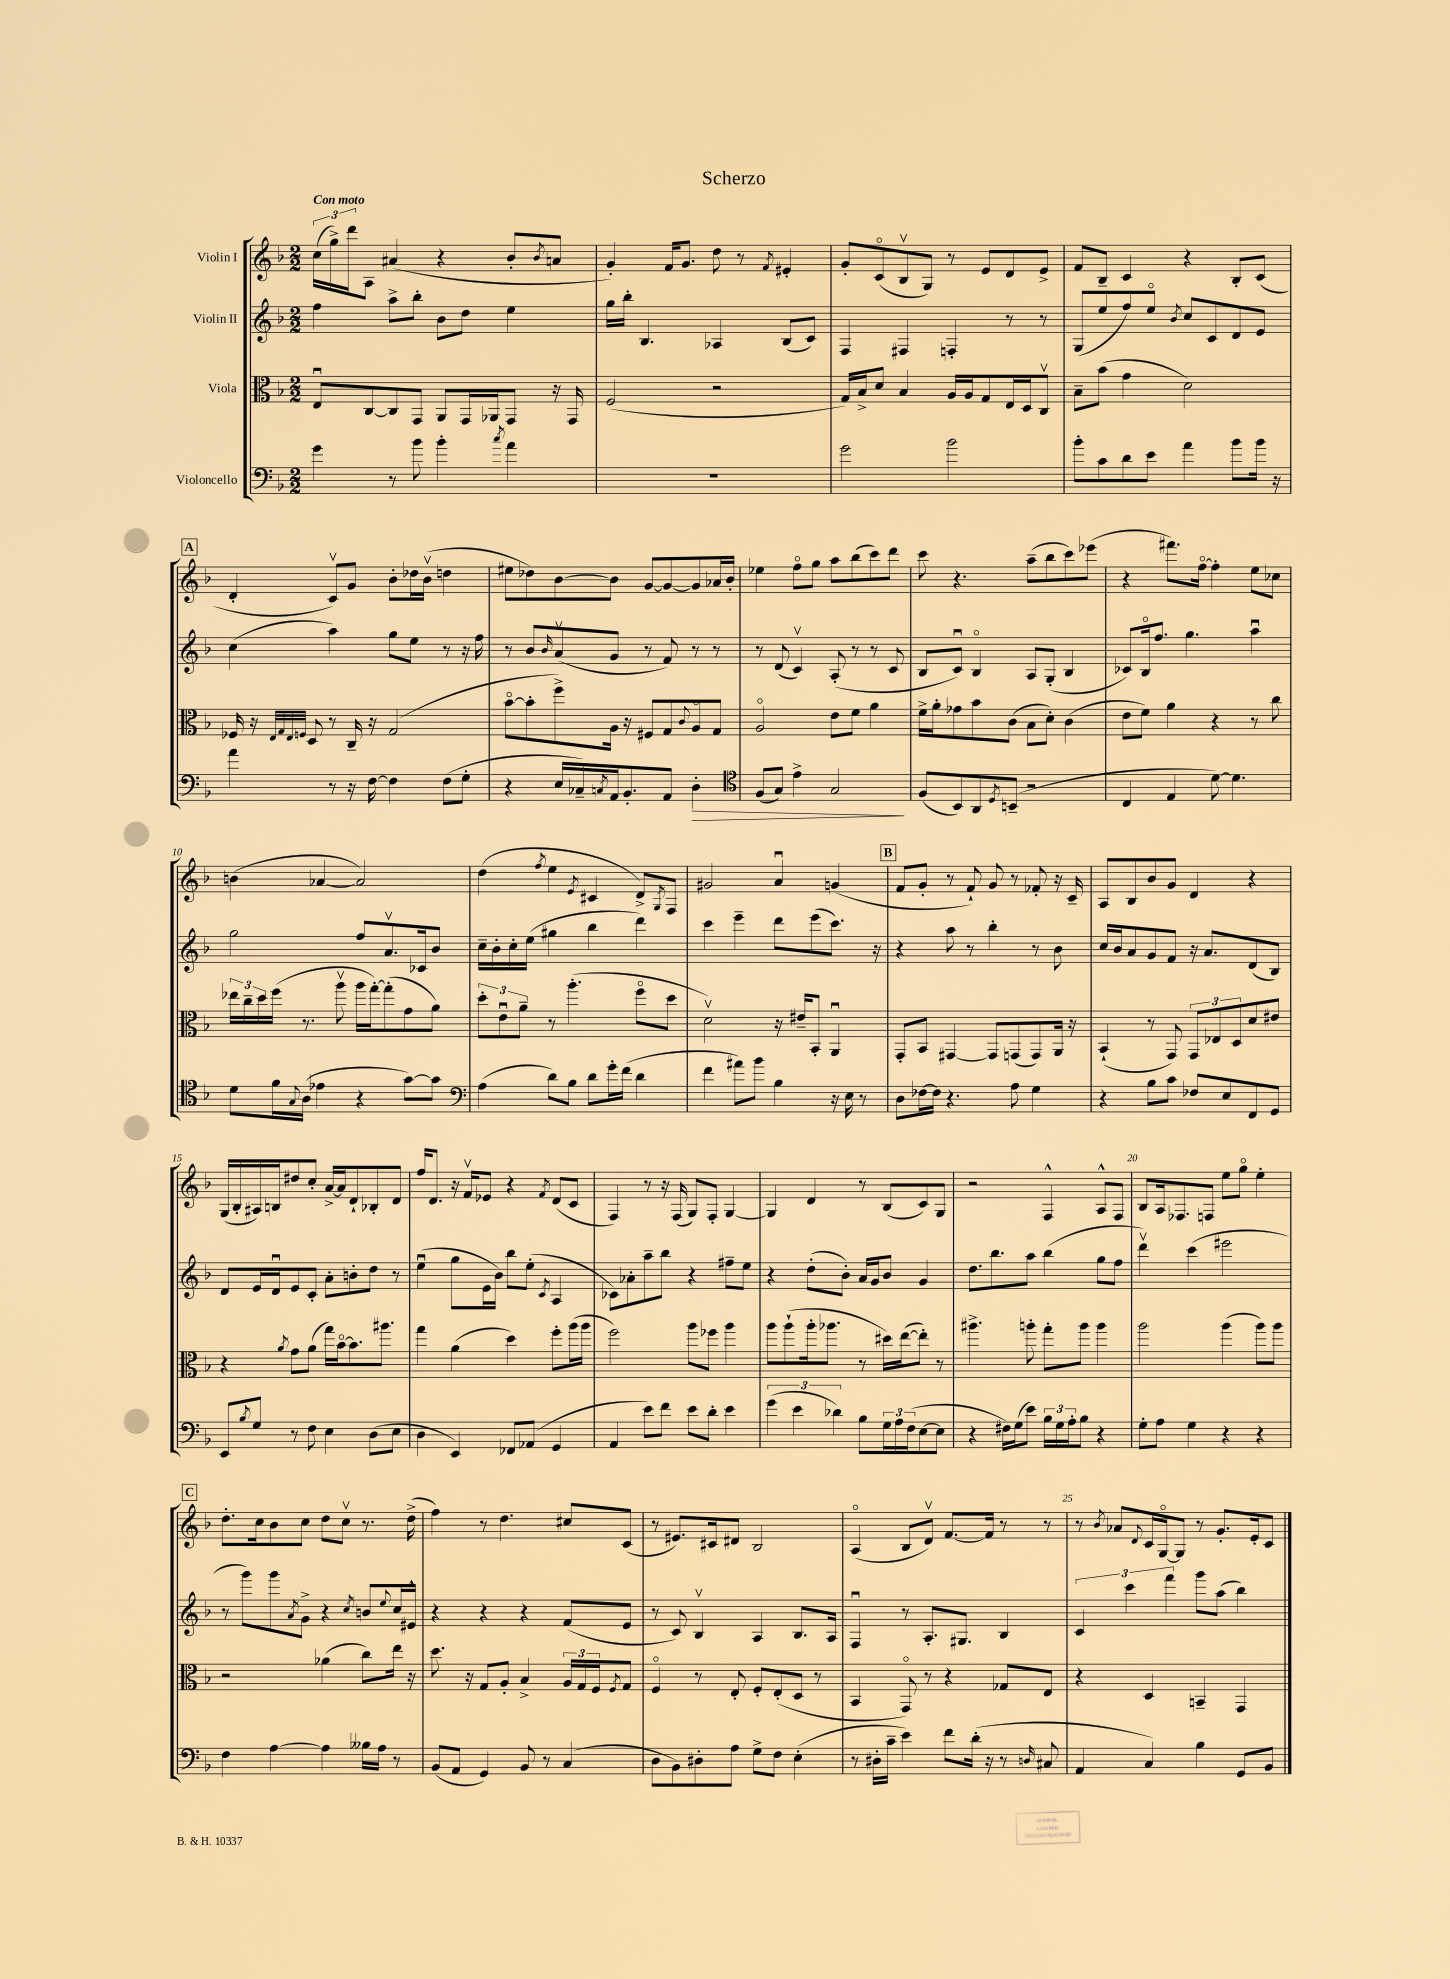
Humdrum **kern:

**kern	**dynam	**kern	**kern	**kern
*part4	*part4	*part3	*part2	*part1
*staff4	*staff4	*staff3	*staff2	*staff1
*I"Violoncello	*	*I"Viola	*I"Violin II	*I"Violin I
*clefF4	*	*clefC3	*clefG2	*clefG2
*k[b-]	*	*k[b-]	*k[b-]	*k[b-]
*M2/2	*	*M2/2	*M2/2	*M2/2
=1	=1	=1	=1	=1
!	!	!	!	!LO:TX:a:B:t=Con moto
4g\	.	8Eu/L	4ff\	(24cc\LL
.	.	.	.	24gg^\)
.	.	.	.	24ddd\J
.	.	[8C/	.	8A\J
8r	.	8C/]	8aa^\L	(4a#X/
8b-\	.	8GG/J	8bb-'\J	.
4b-'\	.	8AA/L	8b-\L	4r
.	.	16GG/L	8dd\J	.
.	.	16AA-X/J	.	.
8qcc/	.	.	.	.
4a\	.	8GG/J	4ee\	8b-'/L
.	.	.	.	8qb-/
.	.	16r	.	8an/J
.	.	16GG/	.	.
=2	=2	=2	=2	=2
1r	.	(2F/	16gg\LL	4g'/)
.	.	.	16bb-'\JJ	.
.	.	.	4.B-/	.
.	.	.	.	16f/KL
.	.	.	.	8.g/J
.	.	2r	4A-X/	8dd\
.	.	.	.	8r
.	.	.	.	8qf/
.	.	.	(8B-/L	4e#X'/
.	.	.	8c/J)	.
=3	=3	=3	=3	=3
2g\	.	16G/LL)	4F/	8g'/L
.	.	16B-^/J	.	.
.	.	8d/J	.	(8c/
.	.	4B-/	4F#X/	8B-v/
.	.	.	.	8G/J)
2b-\	.	16A/LL	4Fn'/	8r
.	.	16A/J	.	.
.	.	8G/	.	8e/L
.	.	16E/L	8r	8d/
.	.	16D/J	.	.
.	.	8Cv/J	8r	8e^/J
=4	=4	=4	=4	=4
8b-'\L	.	8B-~\L	(8G/L	8f/L
8c\	.	(8b-\J	8ee/	8B-~/J
8d\	.	4g\	8ff/)	4c/
8e\J	.	.	8ee/J	.
.	.	.	8qb-/	.
4a\	.	2d\)	8cc/L	4r
.	.	.	8c/	.
8b-\L	.	.	8d/	8B-'/L
16b-\Jk	.	.	8e/J	(8c/J
16r	.	.	.	.
!!LO:LB:g=z
!!LO:REH:place=s1:t=A
=5	=5	=5	=5	=5
4a\	.	16F-X/	(4cc\	4d'/
.	.	16r	.	.
.	.	32qqE/LLL	.	.
.	.	32qqG/	.	.
.	.	32qqE/	.	.
.	.	32qqFn/JJJ	.	.
.	.	8D/	.	.
8r	.	8r	4aa\)	8cv/L)
16r	.	16C~/	.	8g/J
[16F\	.	16r	.	.
4F\]	.	(2G/	8gg\L	8b-'\L
.	.	.	8ee\J	16dd-X\L
.	.	.	.	(16b-v\JJ
(8F\L	.	.	8r	4ddn\
8G'\J	.	.	16r	.
.	.	.	16ff\	.
=6	=6	=6	=6	=6
4r	.	[8b-\L	8r	8ee#X\L
.	.	8b-'\]	8b-/L	8dd-X\)
.	.	.	16qqb-/	.
16E/LL	.	8ff^\)	(8av/	[8b-\
16C-X~/)	.	.	.	.
8qCn/	.	.	.	.
16AA/J	.	16A\Jk	8g/J	8b-\J]
8.BB-'/	.	16r	.	.
.	.	8F#X/L	8r	[8g/L
8AA/J	.	8G/	8f/)	8g/_
.	.	8qqc/	.	.
!	!LO:HP:b	!	!	!
4D'\	>	8A/	8r	8g/]
.	.	8G/J	8r	16a-X/L
.	.	.	.	16b-'/JJ
=7	=7	=7	=7	=7
*clefC4	*	*	*	*
(8F/L	.	2A/	8r	4ee-X\
8G/J)	.	.	(8d/	.
4e^\	.	.	4cv/)	8ff\L
.	.	.	.	8gg\J
2G/	.	8e\L	(8A'/	8aa\L
.	.	8f\J	8r	(8bb-\
.	.	4a\	8r	8ccc\)
.	.	.	8c/	8ddd\J
.	]	.	.	.
=8	=8	=8	=8	=8
(8F/L	.	16f^\LL	8B-/L	8ccc\
.	.	16a'\J	.	.
8BB-/)	.	8g-X\	8cu/J)	4.r
8AA/	.	8b-\	4B-/	.
8qD/	.	.	.	.
(8BBn~/J	.	(8c\J	.	.
2r	.	8B-\L	8A/L	(8aa~\L
.	.	8d'\J)	(8G'/J	8bb-\
.	.	(4c\	4B-/	8ccc\)
.	.	.	.	(8eee-X\J
=9	=9	=9	=9	=9
4C/	.	8e\L	8c-X/L)	4r
.	.	8f\J)	16B-/k	.
.	.	.	8.ff/J	.
4E/	.	4a\	.	8.fff#X\L)
.	.	.	4.gg\	.
.	.	.	.	[16ff\Jk
[8d\)	.	4r	.	4ff'\]
4.d\]	.	.	.	.
.	.	8r	4aau\	8ee\L
.	.	8cc\	.	8cc-X\J
!!LO:LB:g=z
=10	=10	=10	=10	=10
8d\L	.	24ee-X\LL	2gg\	(4bn\
.	.	24cc~\	.	.
.	.	24dd\	.	.
16f\L	.	(16ff\JJ	.	.
8qqG/	.	.	.	.
(16A\JJ	.	8.r	.	.
4e-X\	.	.	.	[4a-X/
.	.	8aav\	.	.
4r	.	16aa\LL	8ff/L	2a-/])
.	.	[16gg'\J)	.	.
.	.	(8gg'\]	8.av/	.
[8g\L)	.	8g\	.	.
.	.	.	16c-X/k	.
8g\J]	.	8a\J)	8b-/J	.
=11	=11	=11	=11	=11
*clefF4	*	*	*	*
(4A\	.	12dd'\L	16cc~\LL	(4dd\
.	.	.	16b-'\	.
.	.	12eu\	.	.
.	.	.	16cc'\	.
.	.	12a~\J	.	.
.	.	.	(16ee\JJ	.
.	.	.	.	8qff/
8d\L)	.	8r	4gg#X\	4ee\
8B-\J	.	(4.aa'\	.	.
.	.	.	.	8qe/
8d\L	.	.	4bb-\	4c#X/
16g'\L	.	.	.	.
(16f\JJ	.	.	.	.
4d\	.	8ff\L	4ddd\)	8d^/L)
.	.	.	.	8qG/
.	.	8dd\J	.	8F/J
=12	=12	=12	=12	=12
4f\	.	2dv\)	4ccc\	2g#X/
8a#X\L)	.	.	4eee~\	.
8b-\J	.	.	.	.
4B-\	.	16r	8ddd\L	4au/
.	.	16e#X~/KL	.	.
.	.	8BB-'/J	(8eee\	.
16r	.	4AAu/	8.ccc\J)	(4gn/
16E\	.	.	.	.
8r	.	.	.	.
.	.	.	16r	.
!!LO:REH:place=s1:t=B
=13	=13	=13	=13	=13
8D\L	.	8GG'/L	4r	8f/L
[16F-X\L	.	8BB-/J	.	8g'/J
16F-\JJ]	.	.	.	.
4.r	.	[4GG#X/	8aa\	8r
.	.	.	8r	8f`/)
.	.	8GG#/L]	4bb-'\	8g/
8A\	.	(8GGn/	.	8r
4G\	.	8GG/)	8r	8f-X'/
.	.	16AA/Jk	8b-\	16r
.	.	16r	.	16c~/
=14	=14	=14	=14	=14
4r	.	(4BB-`/	16cc/LL	8A/L
.	.	.	16b-/J	.
.	.	.	8a/	8B-/
8B-\L	.	8r	8g/	8b-/
8c\J	.	8GG/)	8f/J	8g/J
8F-X/L	.	12GG/L	16r	4d/
.	.	.	8.a/L	.
.	.	12E-X/	.	.
8E/	.	.	.	.
.	.	12D/	.	.
8FF/	.	8d/	(8d/	4r
8GG/J	.	8e#X/J	8B-/J)	.
!!LO:LB:g=z
=15	=15	=15	=15	=15
8EE/L	.	4r	8d/L	(16G/LL
.	.	.	.	16B-'/
8qB-/	.	.	.	.
8G/J	.	.	16e/L	16A#X/)
.	.	.	16du/J	16Bn/J
.	.	8qa/	.	.
8r	.	8g\L	8e/	8dd#X/
8F\	.	(8a\J	8c'/J	8cc'/J
4E\	.	16gg\LL)	8a'\L	[16a^/LL
.	.	[16b-\J	.	16a/J]
.	.	8.b-\]	8bn'\	8d`/
(8D\L	.	.	8dd\J	8B-X'/
.	.	8.aa#X\J	.	.
8E\J	.	.	8r	8d/J
=16	=16	=16	=16	=16
4D\	.	4gg\	(4eeu\	16ff/KL
.	.	.	.	8.d/J
4EE/)	.	(4a\	8gg\L	16r
.	.	.	.	16fv/KL
.	.	.	16e\L	8e-X/J
.	.	.	16b-\JJ)	.
8FF-X/L	.	4dd\)	8bb-\L	4r
(8AA-X/J	.	.	(8ee'\J	.
.	.	.	8qc/	8qf/
4GG/	.	8ff'\L	4A/	(8d/L
.	.	(16aa\L	.	8c/J
.	.	16aa\JJ	.	.
=17	=17	=17	=17	=17
4AA/	.	2ff\)	8c-X\L)	4F/)
.	.	.	8a-X'\	.
8e\L)	.	.	8aa~\	8r
8f\J	.	.	8bb-\J	16r
.	.	.	.	(16F/
8e\L	.	8aa\L	4r	8G/L)
8d'\J	.	8ff-X\J	.	8F'/J
4e\	.	4aa\	8ff#X~\L	[4G/
.	.	.	8ee\J	.
=18	=18	=18	=18	=18
(6g\	.	8aa\L	4r	4G/]
.	.	(8aa`\	.	.
6e\	.	.	.	.
.	.	16aa'\k	(8dd'\L	4d/
.	.	8.aa-X\J	.	.
6d-X\)	.	.	.	.
.	.	.	8b-'\J)	.
8B-\L	.	8r	16a/LL	8r
.	.	.	16g/J	.
24G\L	.	16dd#X\LL)	8b-/J	(8B-/L
24A\	.	.	.	.
.	.	([16ee\J	.	.
(24F\J	.	.	.	.
[8E\	.	8ee'\J])	4g/	8c/)
8E\J]	.	8r	.	8G/J
=19	=19	=19	=19	=19
4r	.	4.aa#X^\	8.dd\L	2r
.	.	.	8.bb-\	.
16F#X\LL)	.	.	.	.
(16G\J	.	.	.	.
8e\J)	.	8aan'\	8aa\J	.
24B-\LL	.	8gg'\L	(4bb-\	4F^^/
24G\	.	.	.	.
24A'\J	.	.	.	.
8B-\J	.	8aa\J	.	.
4r	.	4aa\	8gg\L	8A^^/L
.	.	.	8ff\J	8F/J
=20	=20	=20	=20	=20
8G'\L	.	2aa\	4dddv\)	8B-/L
8A\J	.	.	.	16A/k
.	.	.	.	8.F-X/
4G\	.	.	(4ccc\	.
.	.	.	.	8Fn/J
4r	.	(4aa\	2eee#X\	8ee\L
.	.	.	.	8gg\J
4r	.	8aa\L)	.	4ee'\
.	.	8aa\J	.	.
!!LO:LB:g=z
!!LO:REH:place=s1:t=C
=21	=21	=21	=21	=21
4F\	.	2r	8r	8.dd'\L
.	.	.	8ggg\L)	.
.	.	.	.	16cc\k
[4A\	.	.	8ggg\	8b-\
.	.	.	8qa/	.
.	.	.	8g^\J	8cc\J
4A\]	.	(4a-X\	4r	8dd\L
.	.	.	.	8ccv\J
.	.	.	8qcc/	.
16B--X\LL	.	8cc\L)	8bn/L	8.r
16A\JJ	.	.	.	.
.	.	.	8qqee/	.
8r	.	16ee\Jk	16cc/L	.
.	.	16r	16e#X^^/JJ	(16dd^\
=22	=22	=22	=22	=22
(8BB-/L	.	8.dd\	4r	4ff\)
8AA/J	.	.	.	.
.	.	16r	.	.
4GG/)	.	8G/L	4r	8r
.	.	8A'/J	.	4.dd\
8BB-/	.	4B-^/	4r	.
8r	.	.	.	.
(4C/	.	24A/LL	(8f/L	8cc#X/L
.	.	24G/	.	.
.	.	24F/J	.	.
.	.	8qF/	.	.
.	.	8G/J	8e/J	(8c/J
=23	=23	=23	=23	=23
8D\L	.	4F/	8r	8r
8BB-\)	.	.	8c/)	8.e#X/L)
8D#X'\	.	8r	4B-v/	.
.	.	.	.	16c#X/k
8A\J	.	8E'/	.	8d#X/J
8G^\L	.	8F'/L	4A/	2B-/
8F\J	.	(8E'/	.	.
(4E'\	.	8D/J	8.B-/L	.
.	.	8r	.	.
.	.	.	16A/Jk	.
=24	=24	=24	=24	=24
8r	.	4BB-/	4Fu/	(4A/
16D#X'\LL	.	.	.	.
16c~\JJ	.	.	.	.
4e\)	.	8GG/)	8r	8B-/L
.	.	8r	8.A'/L	8dv/J)
8f\L	.	4r	.	[8.f/L
.	.	.	8.G#X/J	.
(16d'\Jk	.	.	.	.
16r	.	.	.	16f/Jk]
8r	.	8G-X/L	4B-/	8r
16qqDn/	.	.	.	.
8C#X/	.	8E/J	.	8r
=25	=25	=25	=25	=25
4AA/	.	4r	6c/	8r
.	.	.	.	8qb-/
.	.	.	.	8a-X/L
.	.	.	6ccc\	.
.	.	.	.	8qqd/
4C/)	.	4D/	.	16c/L
.	.	.	.	[16G/J
.	.	.	6fff\	.
.	.	.	.	8G/J]
4B-\	.	4BBn~/	8ggg\L	8r
.	.	.	(8aa\J	8.g'/L
8GG/L	.	4GG/	4bb-\)	.
.	.	.	.	16e'/k
8BB-/J	.	.	.	8c/J
==	==	==	==	==
*-	*-	*-	*-	*-
